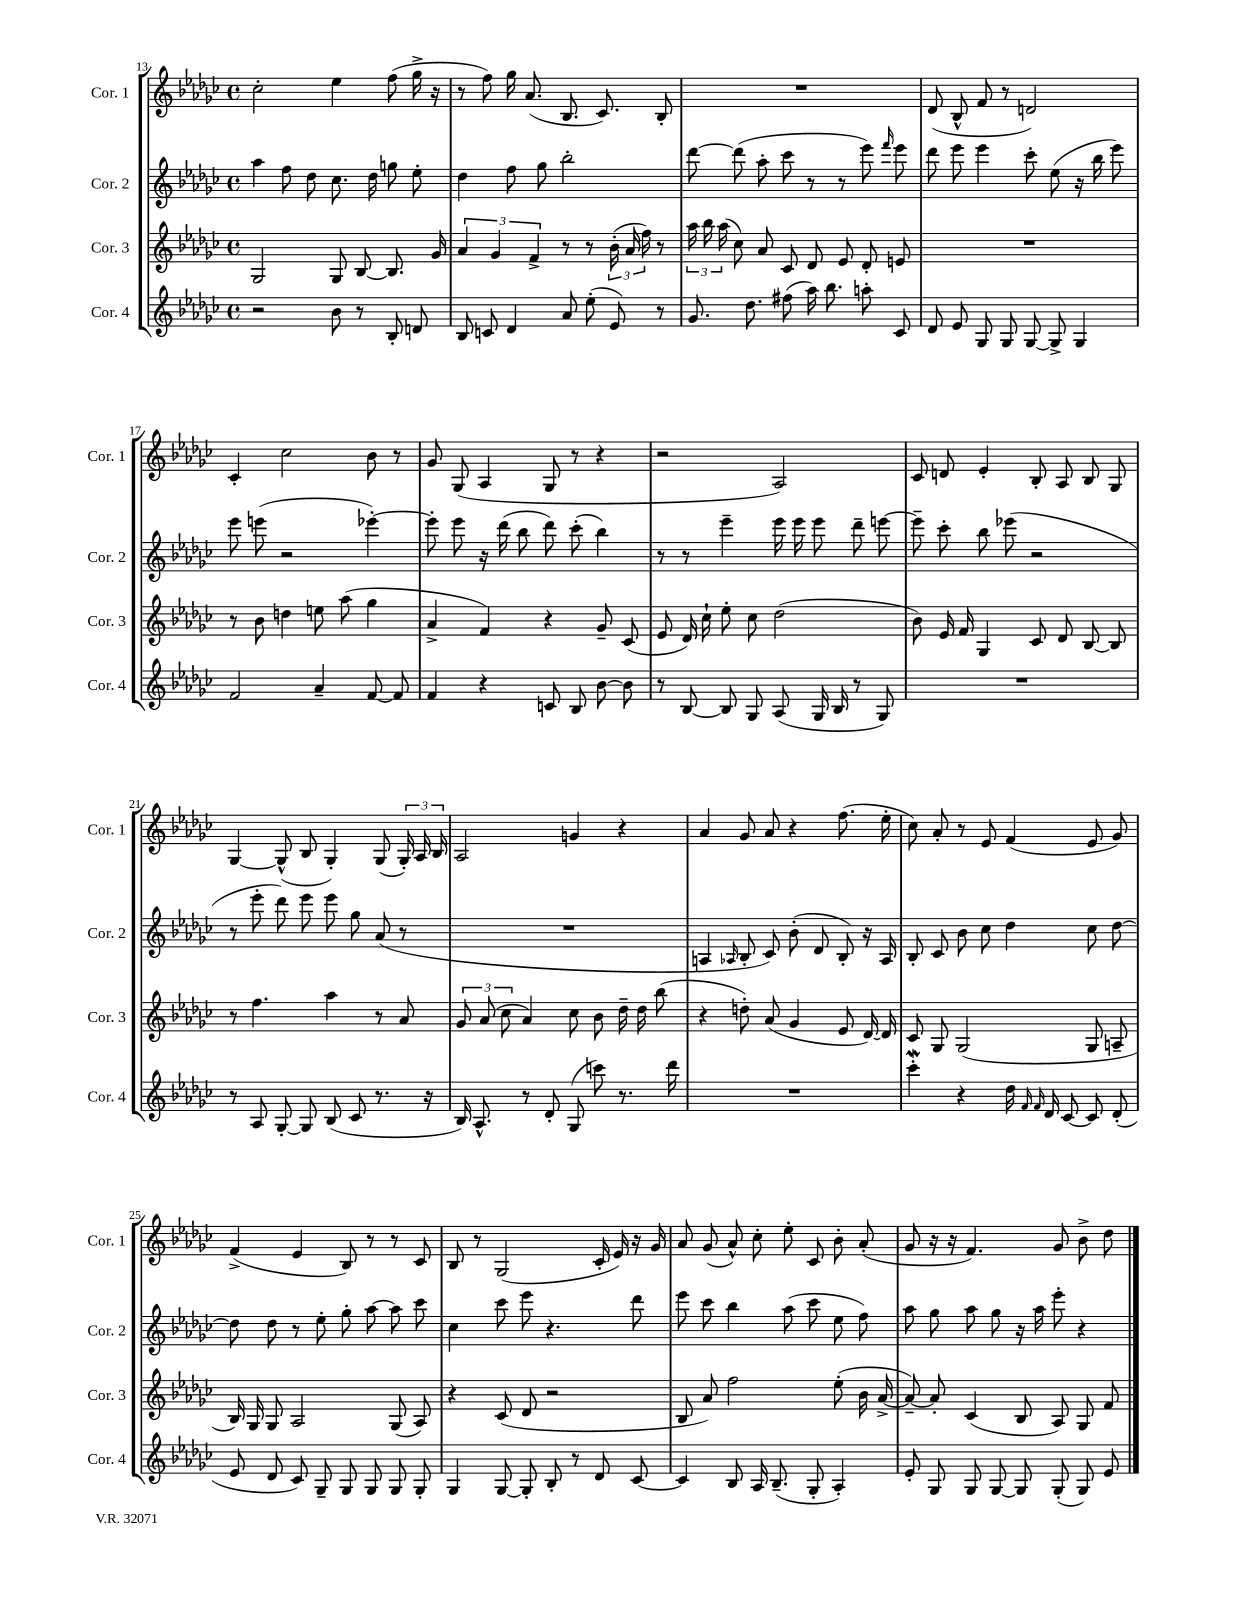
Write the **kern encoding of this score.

**kern	**kern	**kern	**kern
*staff4	*staff3	*staff2	*staff1
*clefG2	*clefG2	*clefG2	*clefG2
*k[b-e-a-d-g-c-]	*k[b-e-a-d-g-c-]	*k[b-e-a-d-g-c-]	*k[b-e-a-d-g-c-]
*M4/4	*M4/4	*M4/4	*M4/4
*met(c)	*met(c)	*met(c)	*met(c)
2r	2G-/	4aa-\	2cc-'\
.	.	8ff\	.
.	.	8dd-\	.
8b-\	8G-/	8.cc-\	4ee-\
8r	[8B-/	.	.
.	.	16dd-\	.
8B-'/	8.B-/]	8gg\	(8ff\
8d/	.	8ee-'\	16gg-^\
.	16g-/	.	16r
=	=	=	=
8B-/	6a-/	4dd-\	8r
8c/	.	.	8ff\)
.	6g-/	.	.
4d-/	.	8ff\	16gg-\
.	.	.	(8.a-/
.	6f^/	.	.
.	.	8gg-\	.
8a-/	8r	2bb-'\	8.B-/
(8ee-'\	8r	.	.
.	.	.	8.c-/)
8e-/)	(24b-'\	.	.
.	24a-/	.	.
.	24ff\)	.	.
8r	8r	.	8B-'/
=	=	=	=
8.g-/	24aa-\	[8ddd-\	1r
.	24bb-\	.	.
.	(24aa-\	.	.
.	8cc-\)	(8ddd-\]	.
8.dd-\	.	.	.
.	8a-/	8aa-'\	.
(8ff#\	8c-/	8ccc-\	.
16aa-\)	8d-/	8r	.
8.bb-\	.	.	.
.	8e-/	8r	.
8aa'\	8d-'/	8eee-\)	.
.	.	16qqfff/	.
8c-/	8e/	8eee-\	.
=	=	=	=
8d-/	1r	8ddd-\	(8d-/
8e-/	.	8eee-\	8B-^^/
8G-/	.	4eee-\	8f/
8G-/	.	.	8r
[8G-/	.	8ccc-'\	2d/)
8G-^/]	.	(8ee-\	.
4G-/	.	16r	.
.	.	16bb-\	.
.	.	8eee-\)	.
=	=	=	=
2f/	8r	8eee-\	4c-'/
.	8b-\	(8eee\	.
.	4dd\	2r	2cc-\
4a-~/	8ee\	.	.
.	(8aa-\	.	.
[8f/	4gg-\	[4eee-'\)	8b-\
8f/]	.	.	8r
=	=	=	=
4f/	4a-^/	8eee-'\]	8g-/
.	.	8eee-\	(8G-/
4r	4f/)	16r	4A-/
.	.	(16ddd-\	.
.	.	8bb-\	.
8c/	4r	8ddd-\)	8G-/
8B-/	.	(8ccc-'\	8r
[8b-\	8g-~/	4bb-\)	4r
8b-\]	(8c-/	.	.
=	=	=	=
8r	8e-/	8r	2r
[8B-/	16d-/)	8r	.
.	16cc-`\	.	.
8B-/]	8ee-'\	4eee-~\	.
8G-/	8cc-\	.	.
(8A-/	(2dd-\	16eee-\	2A-/)
.	.	16eee-\	.
16G-/	.	8eee-\	.
16B-/	.	.	.
8r	.	8ddd-~\	.
8G-/)	.	[8eee\	.
=	=	=	=
1r	8b-\)	8eee~\]	8c-/
.	16e-/	8ccc-'\	8d/
.	16f/	.	.
.	4G-/	8bb-\	4e-'/
.	.	(8eee-\	.
.	8c-/	2r	8B-'/
.	8d-/	.	8A-/
.	[8B-/	.	8B-/
.	8B-/]	.	8G-/
=	=	=	=
8r	8r	8r	[4G-/
8A-/	4.ff\	8eee-'\	.
[8G-'/	.	8ddd-\)	(8G-^^/]
8G-/]	.	8eee-\	8B-/
(8B-/	4aa-\	8eee-\	4G-'/)
8c-/	.	8gg-\	.
8.r	8r	(8a-/	(8G-/
.	8a-/	8r	24G-'/)
.	.	.	24A-/
16r	.	.	.
.	.	.	24B-/
=	=	=	=
16B-/)	12g-/	1r	2A-/
8.A-^^/	.	.	.
.	(12a-/	.	.
.	12cc-\	.	.
8r	4a-/)	.	.
8d-'/	.	.	.
(8G-/	8cc-\	.	4g/
8ccc\)	8b-\	.	.
8.r	16dd-~\	.	4r
.	16dd-\	.	.
.	(8bb-\	.	.
16ddd-\	.	.	.
=	=	=	=
1r	4r	4A/	4a-/
.	.	16qqA-/	.
.	8dd'\)	8B-'/	8g-/
.	(8a-/	8c-/)	8a-/
.	4g-/	(8b-'\	4r
.	.	8d-/	.
.	8e-/	8B-'/)	(8.ff\
.	[16d-/)	16r	.
.	16d-/]	16A-/	16ee-'\
=	=	=	=
4ccc-'\	8c-/	8B-'/	8cc-\)
.	8G-/	8c-/	8a-'/
4r	(2G-/	8b-\	8r
.	.	8cc-\	8e-/
16dd-\	.	4dd-\	(4f/
16qqf/	.	.	.
16qqf/	.	.	.
16d-/	.	.	.
[8c-/	.	.	.
8c-/]	8G-/	8cc-\	8e-/
(8d-'/	8A~/	[8dd-\	8g-/)
=	=	=	=
8e-/	16B-/)	8dd-\]	(4f^/
.	16G-/	.	.
8d-/	8G-/	8dd-\	.
8c-/)	2A-/	8r	4e-/
8G-~/	.	8ee-'\	.
8G-/	.	8gg-'\	8B-/)
8G-/	.	[8aa-\	8r
8G-/	(8G-/	8aa-\]	8r
8G-'/	8A-/)	8ccc-\	8c-/
=	=	=	=
4G-/	4r	4cc-\	8B-/
.	.	.	8r
[8G-/	(8c-/	8ccc-\	(2G-/
8G-'/]	8d-/	8eee-\	.
8B-'/	2r	4.r	.
8r	.	.	.
8d-/	.	.	16c-'/
.	.	.	16e-/)
[8c-/	.	8ddd-\	16r
.	.	.	16g-/
=	=	=	=
4c-/]	8B-/	8eee-\	8a-/
.	8a-/)	8ccc-\	(8g-/
8B-/	2ff\	4bb-\	8a-^^/)
16A-/	.	.	8cc-'\
(8.B-~/	.	.	.
.	.	(8aa-\	8ee-'\
8G-'/	.	8ccc-\	8c-/
4A-'/)	(8ee-'\	8ee-\	8b-'\
.	16b-\	8ff\)	(8a-'/
.	[16a-^/	.	.
=	=	=	=
8e-'/	8a-~/_)	8aa-\	8g-/
8G-/	8a-'/]	8gg-\	16r
.	.	.	16r
8G-/	(4c-/	8aa-\	4.f/)
[8G-/	.	8gg-\	.
8G-/]	8B-/	16r	.
.	.	16aa-\	.
(8G-'/	8A-/)	8eee-'\	8g-/
8G-/)	8G-/	4r	8b-^\
8e-/	8f/	.	8dd-\
==	==	==	==
*-	*-	*-	*-
